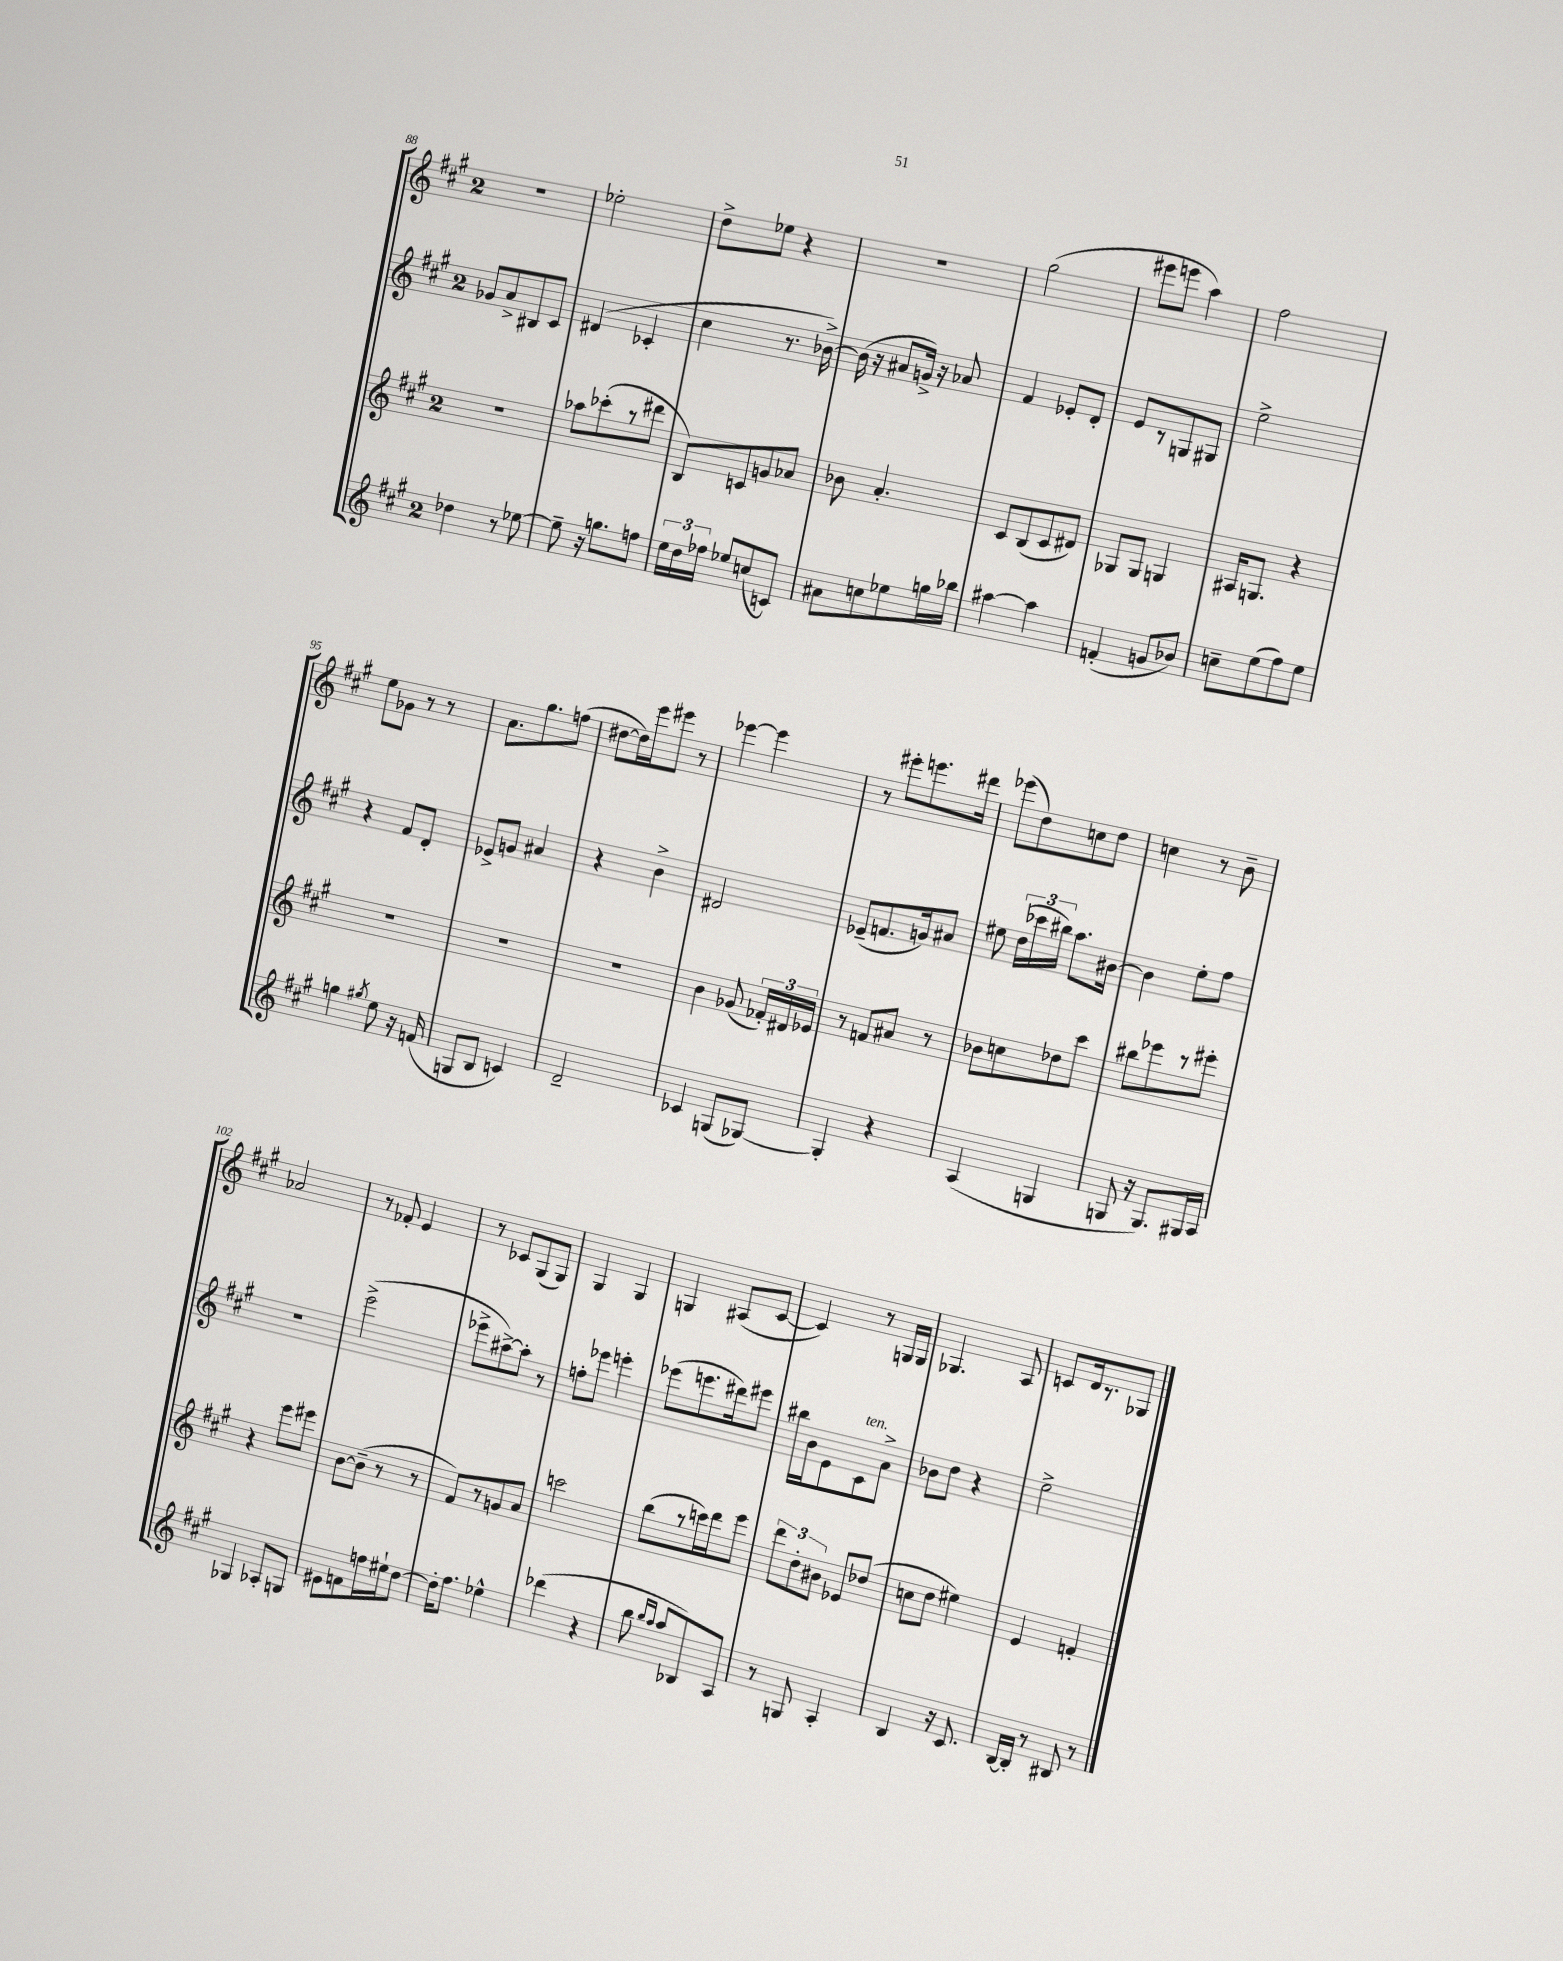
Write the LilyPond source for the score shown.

<<
\new StaffGroup <<
\new Staff = "s0" {
    \clef treble \key a \major \once \override Staff.TimeSignature.style = #'single-digit \time 2/4
    \autoBeamOff r2 |
    ees''2-. |
    d''8[-> ees''8] r4 |
    r2 |
    gis''2( |
    eis'''8[ e'''8] a''4) |
    fis''2 |
    e''8[ ges'8] r8 r8 |
    a'8.[ gis''8. f''8]( |
    dis''8[~ dis''16) e'''16 eis'''8] r8 |
    ees'''4~ ees'''4 |
    r8 eis'''8[-. e'''8. dis'''16] |
    ees'''8[( d''8) c''8 d''8] |
    c''4 r8 b'8-- |
    aes'2 |
    r8 fes'8-. e'4 |
    r8 ces'8[ gis8( gis8]) |
    gis4 gis4 |
    g4 ais8[( cis'8]~ |
    cis'4) r8 g16[ g16] |
    ges4. a8 |
    c'8[ d'16 r8. ges8] \bar "|." |
}
\new Staff = "s1" {
    \clef treble \key a \major \once \override Staff.TimeSignature.style = #'single-digit \time 2/4
    \autoBeamOff ges'8[ a'8-> bis8 cis'8] |
    dis'4( ces'4-. |
    cis''4 r8. bes'16~->) |
    bes'16( r16 ais'8[ g'16]->) r16 aes'8 |
    fis'4 ees'8[-. d'8]-. |
    e'8[ r8 g8 gis8] |
    e''2-> |
    r4 fis'8[ d'8]-. |
    ees'8[-> g'8] ais'4 |
    r4 b'4-> |
    dis'2 |
    ees'8[--( f'8. g'16) ais'8] |
    eis''8 \tuplet 3/2 { d''16[( ces'''16 bis''16]) } a''8.[ bis'16]~ |
    bis'4 e''8[-. fis''8] |
    r2 |
    e'''2->( |
    ees'''8[-> ais''8~->) ais''8]-. r8 |
    f''8[-. ees'''8] e'''4-. |
    ees'''8[( e'''8. dis'''16) eis'''8] |
    bis''16[ b'16 e'8 cis'8^\markup { \italic "ten." } a'8]-> |
    bes'8[ d''8] r4 |
    e''2-> \bar "|." |
}
\new Staff = "s2" {
    \clef treble \key a \major \once \override Staff.TimeSignature.style = #'single-digit \time 2/4
    \autoBeamOff R2 |
    aes''8[ ces'''8-.( r8 dis'''8] |
    b8[) c'8 g'8 aes'8] |
    bes'8 a'4.-. |
    cis'8[ b8( cis'8 dis'8]) |
    ges8[ ges8] g4 |
    ais16[ g8.] r4 |
    R2 |
    R2 |
    R2 |
    b'4 ges'8( \tuplet 3/2 { fes'16[-.) dis'16 ees'16] } |
    r8 f'8[ ais'8] r8 |
    bes'8[ c''8 des''8 cis'''8] |
    bis''8[ ees'''8 r8 eis'''8]-. |
    r4 e'''8[ eis'''8] |
    b'8[~ b'8]--( r8 r8 |
    fis'8[) r8 g'8 a'8] |
    c'''2 |
    b''8[( r8 c'''16) d'''16 e'''8] |
    \tuplet 3/2 { d'''8[ d''8-. bis'8] } ees'8[ des''8]( |
    c''8[ d''8] eis''4) |
    e'4 f'4-. \bar "|." |
}
\new Staff = "s3" {
    \clef treble \key a \major \once \override Staff.TimeSignature.style = #'single-digit \time 2/4
    \autoBeamOff des''4 r8 ees''8~ |
    ees''8-- r16 g''8.[ f''8] |
    \tuplet 3/2 { e''16[ d''16 fes''16] } ees''8[ c''8( c'8]) |
    ais'8[ c''8 ees''8 g''16 bes''16] |
    ais''4~ ais''4 |
    f'4-.( g'8[ bes'8]) |
    c''8[-- e''8( fis''8) e''8] |
    g''4 \acciaccatura { gis''8 } e''8 r16 f'16( |
    g8[ b8] c'4) |
    d'2-- |
    ces'4 g8[( ges8]~) |
    ges4-. r4 |
    a4( g4 |
    g8 r16 g8.[) gis16 a16] |
    ges4 aes8[-. g8] |
    eis'8[ f'8 f''16 eis''16-! d''8]~ |
    d''16[-. fis''8.] ees''4-^ |
    des'''4( r4 |
    b''8 \grace { b''16[ a''16] } a''8[ bes8) a8] |
    r8 g8 a4-. |
    b4 r16 cis'8. |
    b16[~ b16]-. r8 bis8 r8 \bar "|." |
}
>>
>>
\layout { \context { \Score currentBarNumber = #88 } }
